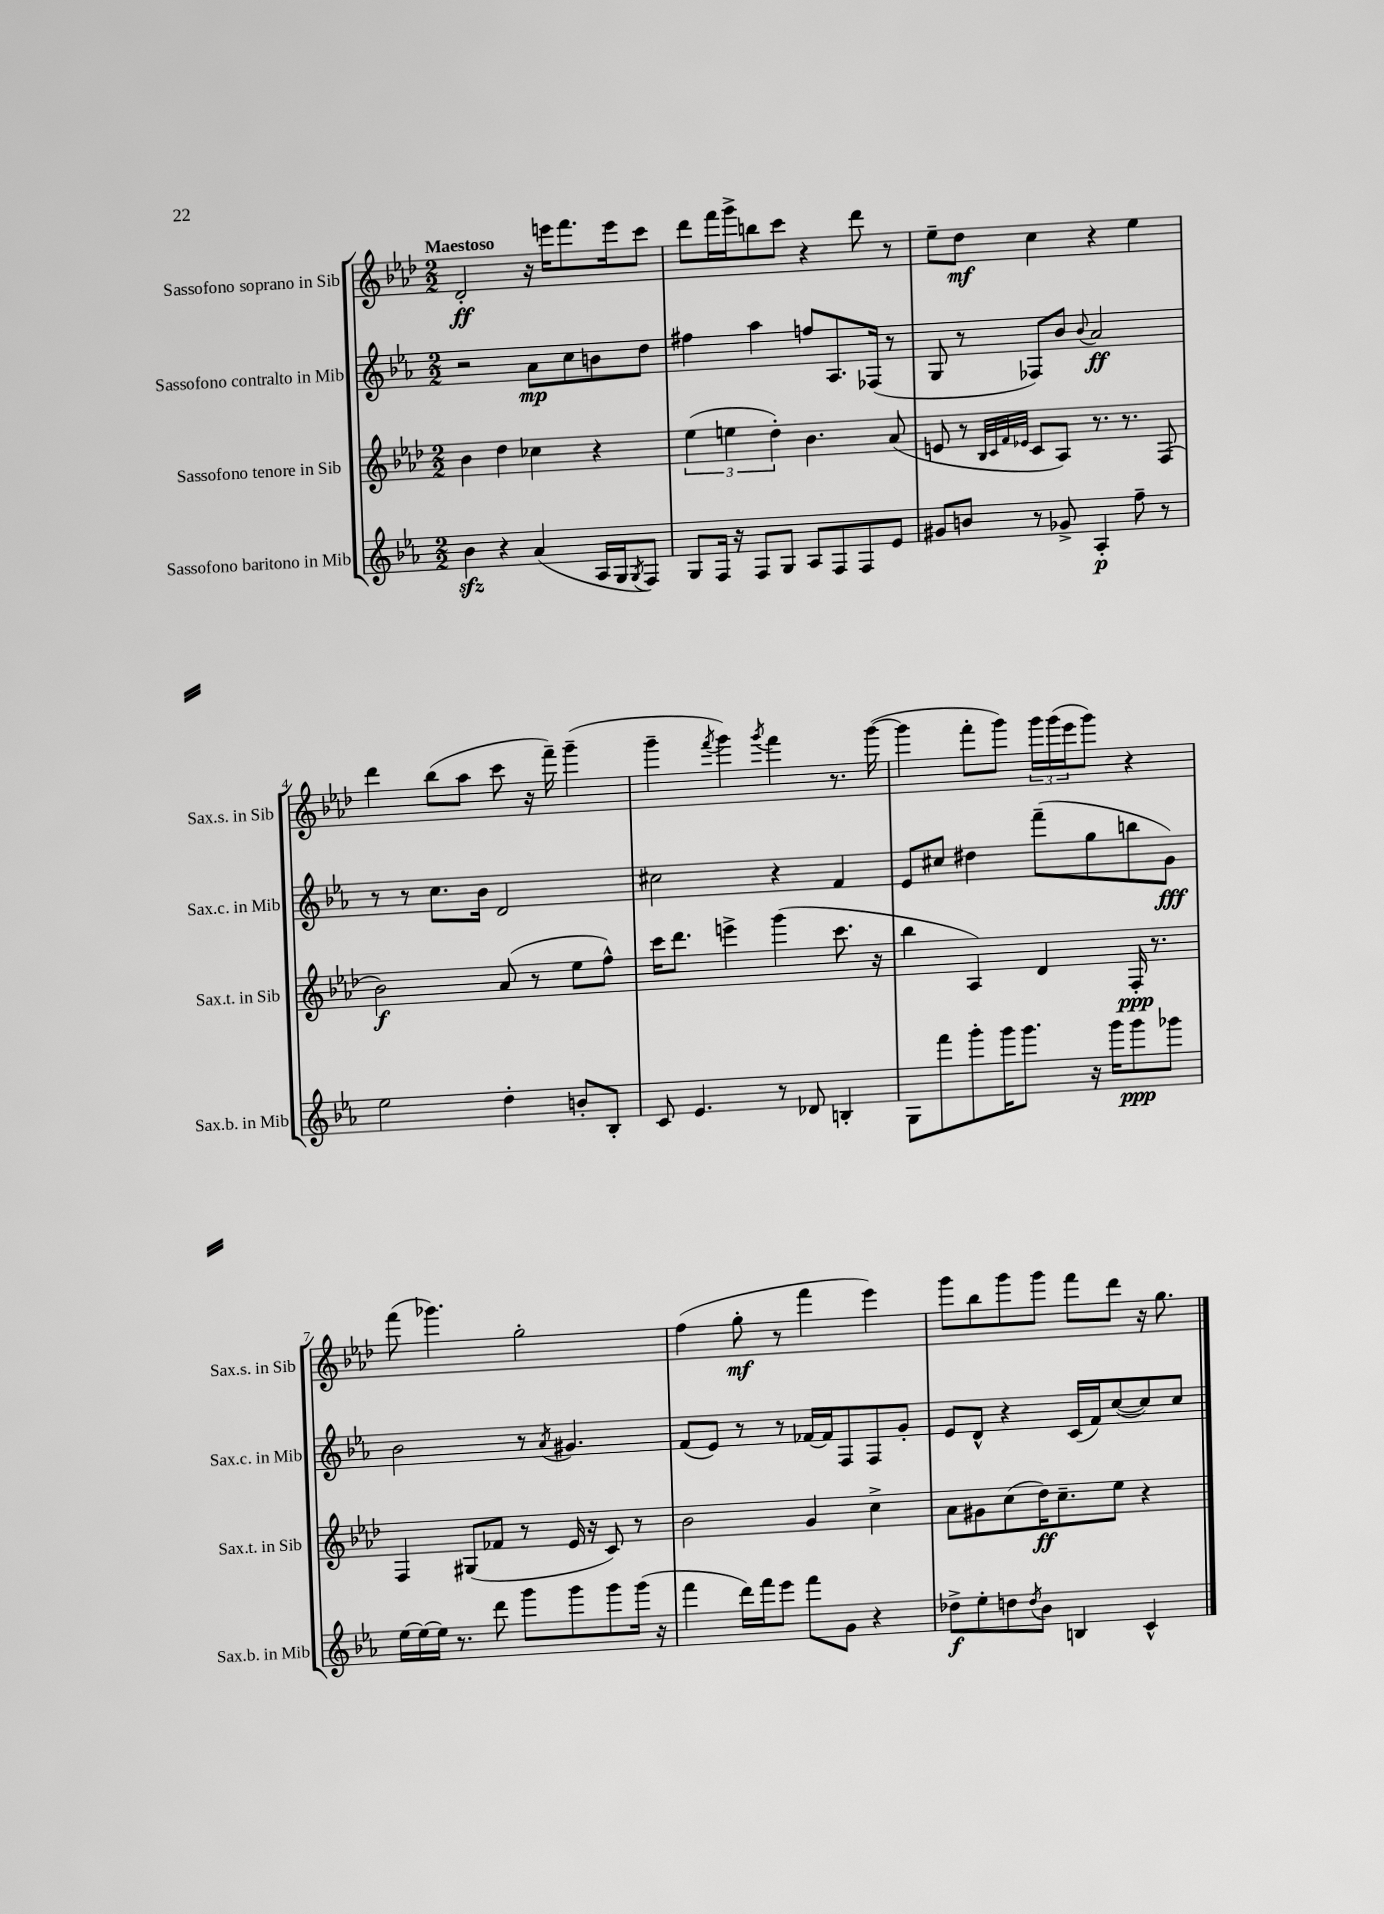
<<
\new StaffGroup <<
\new Staff = "s0" \with { instrumentName = "Sassofono soprano in Sib" shortInstrumentName = "Sax.s. in Sib" } {
    \clef treble \key aes \major \numericTimeSignature \time 2/2 \tempo "Maestoso"
    des'2-.\ff r16 e'''16 f'''8. e'''16 c'''8 |
    des'''8 f'''16 g'''16-> b''8 c'''8 r4 des'''8 r8 |
    ees''8-- des''8\mf c''4 r4 ees''4 |
    des'''4 bes''8( aes''8 c'''8 r16 f'''16--) g'''4--( |
    g'''4-- \acciaccatura { f'''8 } g'''4) \acciaccatura { g'''8 } f'''4 r8. g'''16~( |
    g'''4 f'''8-. g'''8) \tuplet 3/2 { g'''16 g'''16( ees'''16 } g'''8) r4 |
    f'''8( ges'''4.) g''2-. |
    f''4( g''8-.\mf r8 f'''4 ees'''4) |
    g'''8 bes''8 g'''8 g'''8 f'''8 des'''8 r16 g''8. \bar "|." |
}
\new Staff = "s1" \with { instrumentName = "Sassofono contralto in Mib" shortInstrumentName = "Sax.c. in Mib" } {
    \clef treble \key ees \major \numericTimeSignature \time 2/2
    r2 aes'8\mp c''8 b'8 d''8 |
    fis''4 aes''4 f''8 aes8. fes16( r8 |
    g8 r8 fes8) bes'8 \appoggiatura { bes'8 } aes'2\ff |
    r8 r8 c''8. bes'16 d'2 |
    cis''2 r4 f'4 |
    ees'8 cis''8 dis''4 f'''8--( g''8 b''8 g'8\fff) |
    bes'2 r8 \acciaccatura { aes'8 } gis'4. |
    f'8( ees'8) r8 r8 fes'16~ fes'16 f8 f8 g'8-. |
    ees'8 d'8-^ r4 c'16( f'16) c''8~( c''8) c''8 \bar "|." |
}
\new Staff = "s2" \with { instrumentName = "Sassofono tenore in Sib" shortInstrumentName = "Sax.t. in Sib" } {
    \clef treble \key aes \major \numericTimeSignature \time 2/2
    bes'4 des''4 ces''4 r4 |
    \tuplet 3/2 { ees''4( e''4 des''4-.) } bes'4. aes'8( |
    e'8 r8 \grace { bes32 c'32 f'32 ees'32 } c'8 aes8) r8. r8. f8( |
    bes'2\f) aes'8( r8 ees''8 f''8-^) |
    c'''16 des'''8. e'''4-> g'''4( c'''8. r16 |
    bes''4 aes4) des'4 f16-.\ppp r8. |
    f4 gis8( fes'8 r8 ees'16 r16 c'8) r8 |
    bes'2 g'4 c''4-> |
    aes'8 gis'8 c''8( des''16\ff) c''8.-- ees''8 r4 \bar "|." |
}
\new Staff = "s3" \with { instrumentName = "Sassofono baritono in Mib" shortInstrumentName = "Sax.b. in Mib" } {
    \clef treble \key ees \major \numericTimeSignature \time 2/2
    bes'4\sfz r4 aes'4( aes16 g16 \acciaccatura { g8 } f8) |
    g8 f16 r16 f8 g8 aes8 f8 f8 ees'8 |
    gis'8 b'8 r8 ges'8-> aes4-.\p f''8-- r8 |
    ees''2 d''4-. b'8-. bes8-. |
    c'8 ees'4. r8 des'8 b4-. |
    g8 f'''8 g'''8-. g'''16 g'''8. r16 g'''16 g'''8\ppp ges'''8 |
    ees''16~ ees''16~ ees''16 r8. d'''8 g'''8 g'''8 g'''8 g'''16( r16 |
    f'''4 d'''16) f'''16 ees'''8 f'''8 g'8 r4 |
    des''8->\f ees''8-. d''8 \acciaccatura { d''8 } bes'8 b4 c'4-^ \bar "|." |
}
>>
>>
